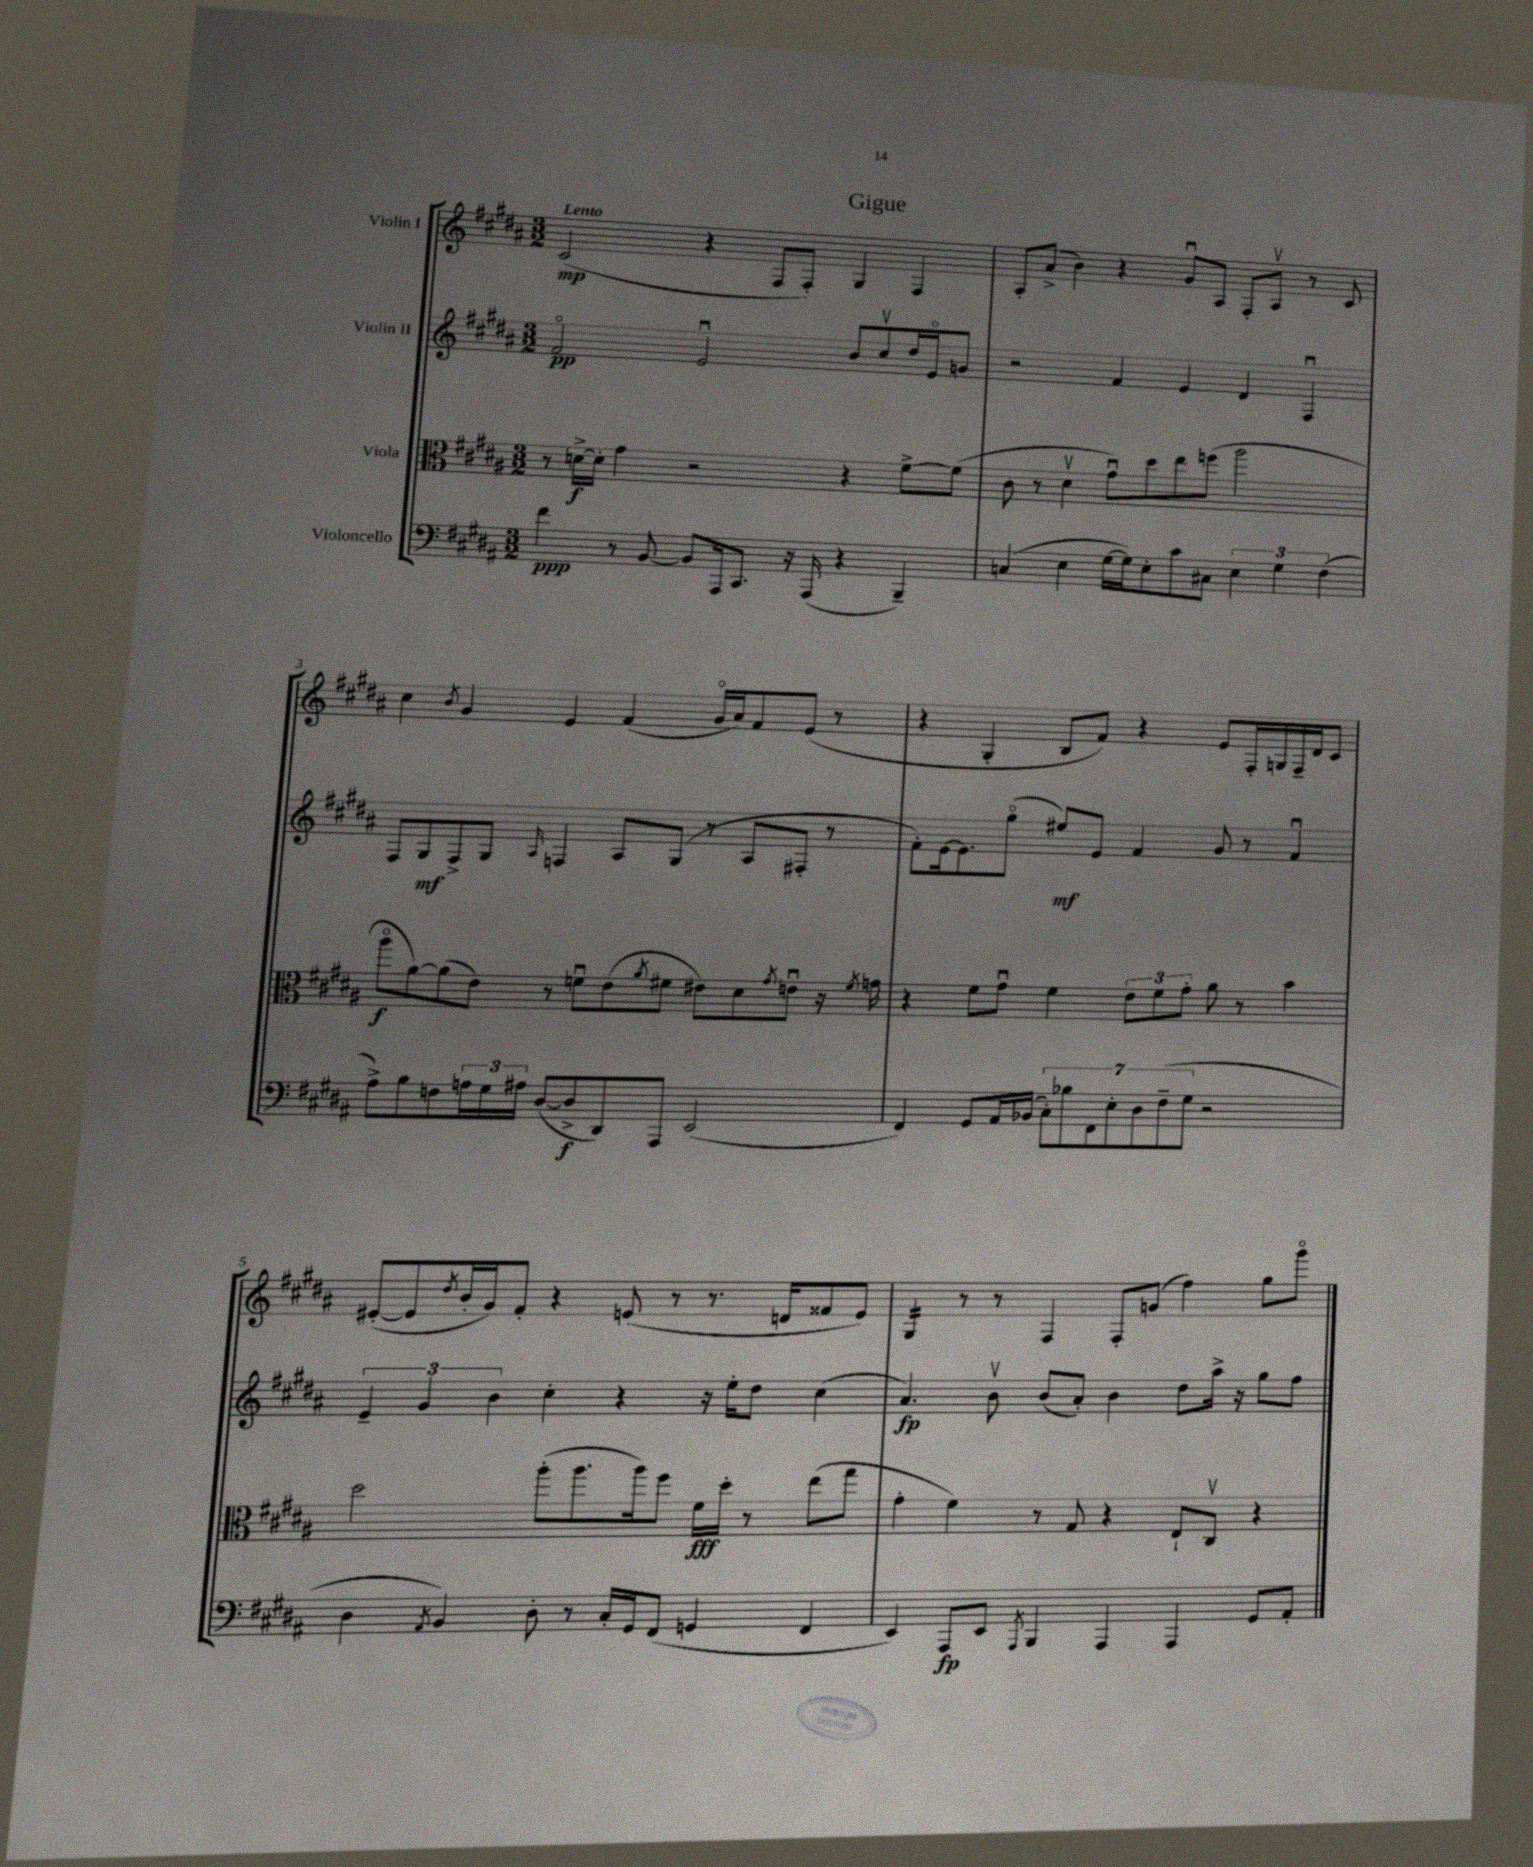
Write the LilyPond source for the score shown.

\header { title = "Gigue" }
<<
\new StaffGroup <<
\new Staff = "s0" \with { instrumentName = "Violin I" } {
    \clef treble \key b \major \numericTimeSignature \time 3/2 \tempo "Lento"
    cis'2\mp( r4 fis8 fis8-.) gis4 fis4 |
    ais8-. ais'8->( b'4) r4 gis'8\downbow ais8 fis8-. ais8\upbow r8 cis'8 |
    cis''4 \acciaccatura { b'8 } gis'4 e'4 fis'4( gis'16\flageolet ais'16) fis'8 e'8( r8 |
    r4 gis4-. b8 fis'8) r4 e'8 fis16-. g16 fis16-- dis'16 cis'8 |
    eis'8~-.( eis'8 \acciaccatura { dis''8 } b'16-. gis'16) fis'8-. r4 e'8( r8 r8. d'16 fisis'8 e'8) |
    gis4:16 r8 r8 fis4 fis8-. g'8( fis''4) gis''8 gis'''8\flageolet \bar "|." |
}
\new Staff = "s1" \with { instrumentName = "Violin II" } {
    \clef treble \key b \major \numericTimeSignature \time 3/2
    fis'2\flageolet\pp e'2\downbow b'8 cis''8\upbow dis''16 e'16\flageolet g'8 |
    r2 fis'4 e'4 dis'4 fis4\downbow |
    fis8 gis8\mf fis8-> gis8 \grace { ais16 } f4 ais8 gis8( r8 ais8 fis8-. r8 |
    fis'8-.) e'16~ e'8. gis''8\flageolet( eis''8\mf) e'8 fis'4 gis'8 r8 fis'4\downbow |
    \tuplet 3/2 { e'4-- gis'4 b'4 } cis''4-. r4 r16 e''16-. dis''8 cis''4( |
    ais'4.\fp) b'8\upbow b'8( ais'8-.) b'4 dis''8 ais''16-> r16 gis''8 fis''8 \bar "|." |
}
\new Staff = "s2" \with { instrumentName = "Viola" } {
    \clef alto \key b \major \numericTimeSignature \time 3/2
    r8 d'16~->\f d'16-. gis'4 r2 r4 fis'8~-> fis'8( |
    cis'8 r8 dis'4\upbow gis'8\downbow) dis''8 e''8 f''8( ais''2 |
    ais''8\flageolet\f ais'8~) ais'8( e'8) r8 f'8\downbow e'8( \acciaccatura { ais'8 } fis'8 eis'8) dis'8 \acciaccatura { gis'8 } e'8\downbow r16 \acciaccatura { fis'8 } g'16 |
    r4 fis'8 gis'8\downbow fis'4 \tuplet 3/2 { e'8 fis'8 gis'8-. } ais'8 r8 b'4 |
    dis''2 ais''8-.( ais''8. ais''16) fis''8 fis'16\fff dis''16-. r8 e''8( gis''8 |
    gis'4-. fis'4) r8 gis8 r4 e8-! cis8\upbow r4 \bar "|." |
}
\new Staff = "s3" \with { instrumentName = "Violoncello" } {
    \clef bass \key b \major \numericTimeSignature \time 3/2
    fis'4\ppp r8 b,8~ b,8 ais,,16 cis,8. r16 ais,,16( r4 b,,4--) |
    c4( e4 gis16~ gis16) e8-. cis'8 cis8 \tuplet 3/2 { e4 gis4 fis4( } |
    ais8->) b8 f8 \tuplet 3/2 { a16 gis16 ais16 } dis8~( dis8->\f dis,8) ais,,8 e,2( |
    fis,4) gis,8 ais,16 bes,16( \tuplet 7/4 { cis8-.) bes8 fis,8 e8-. dis8 fis8--( gis8 } r2 |
    dis4 \acciaccatura { ais,8 } b,4) dis8-. r8 cis16-. gis,16 fis,8( g,4 fis,4 |
    e,4) ais,,8\fp e,8 \acciaccatura { ais,,8 } b,,4 ais,,4 ais,,4 gis,8 ais,8-. \bar "|." |
}
>>
>>
